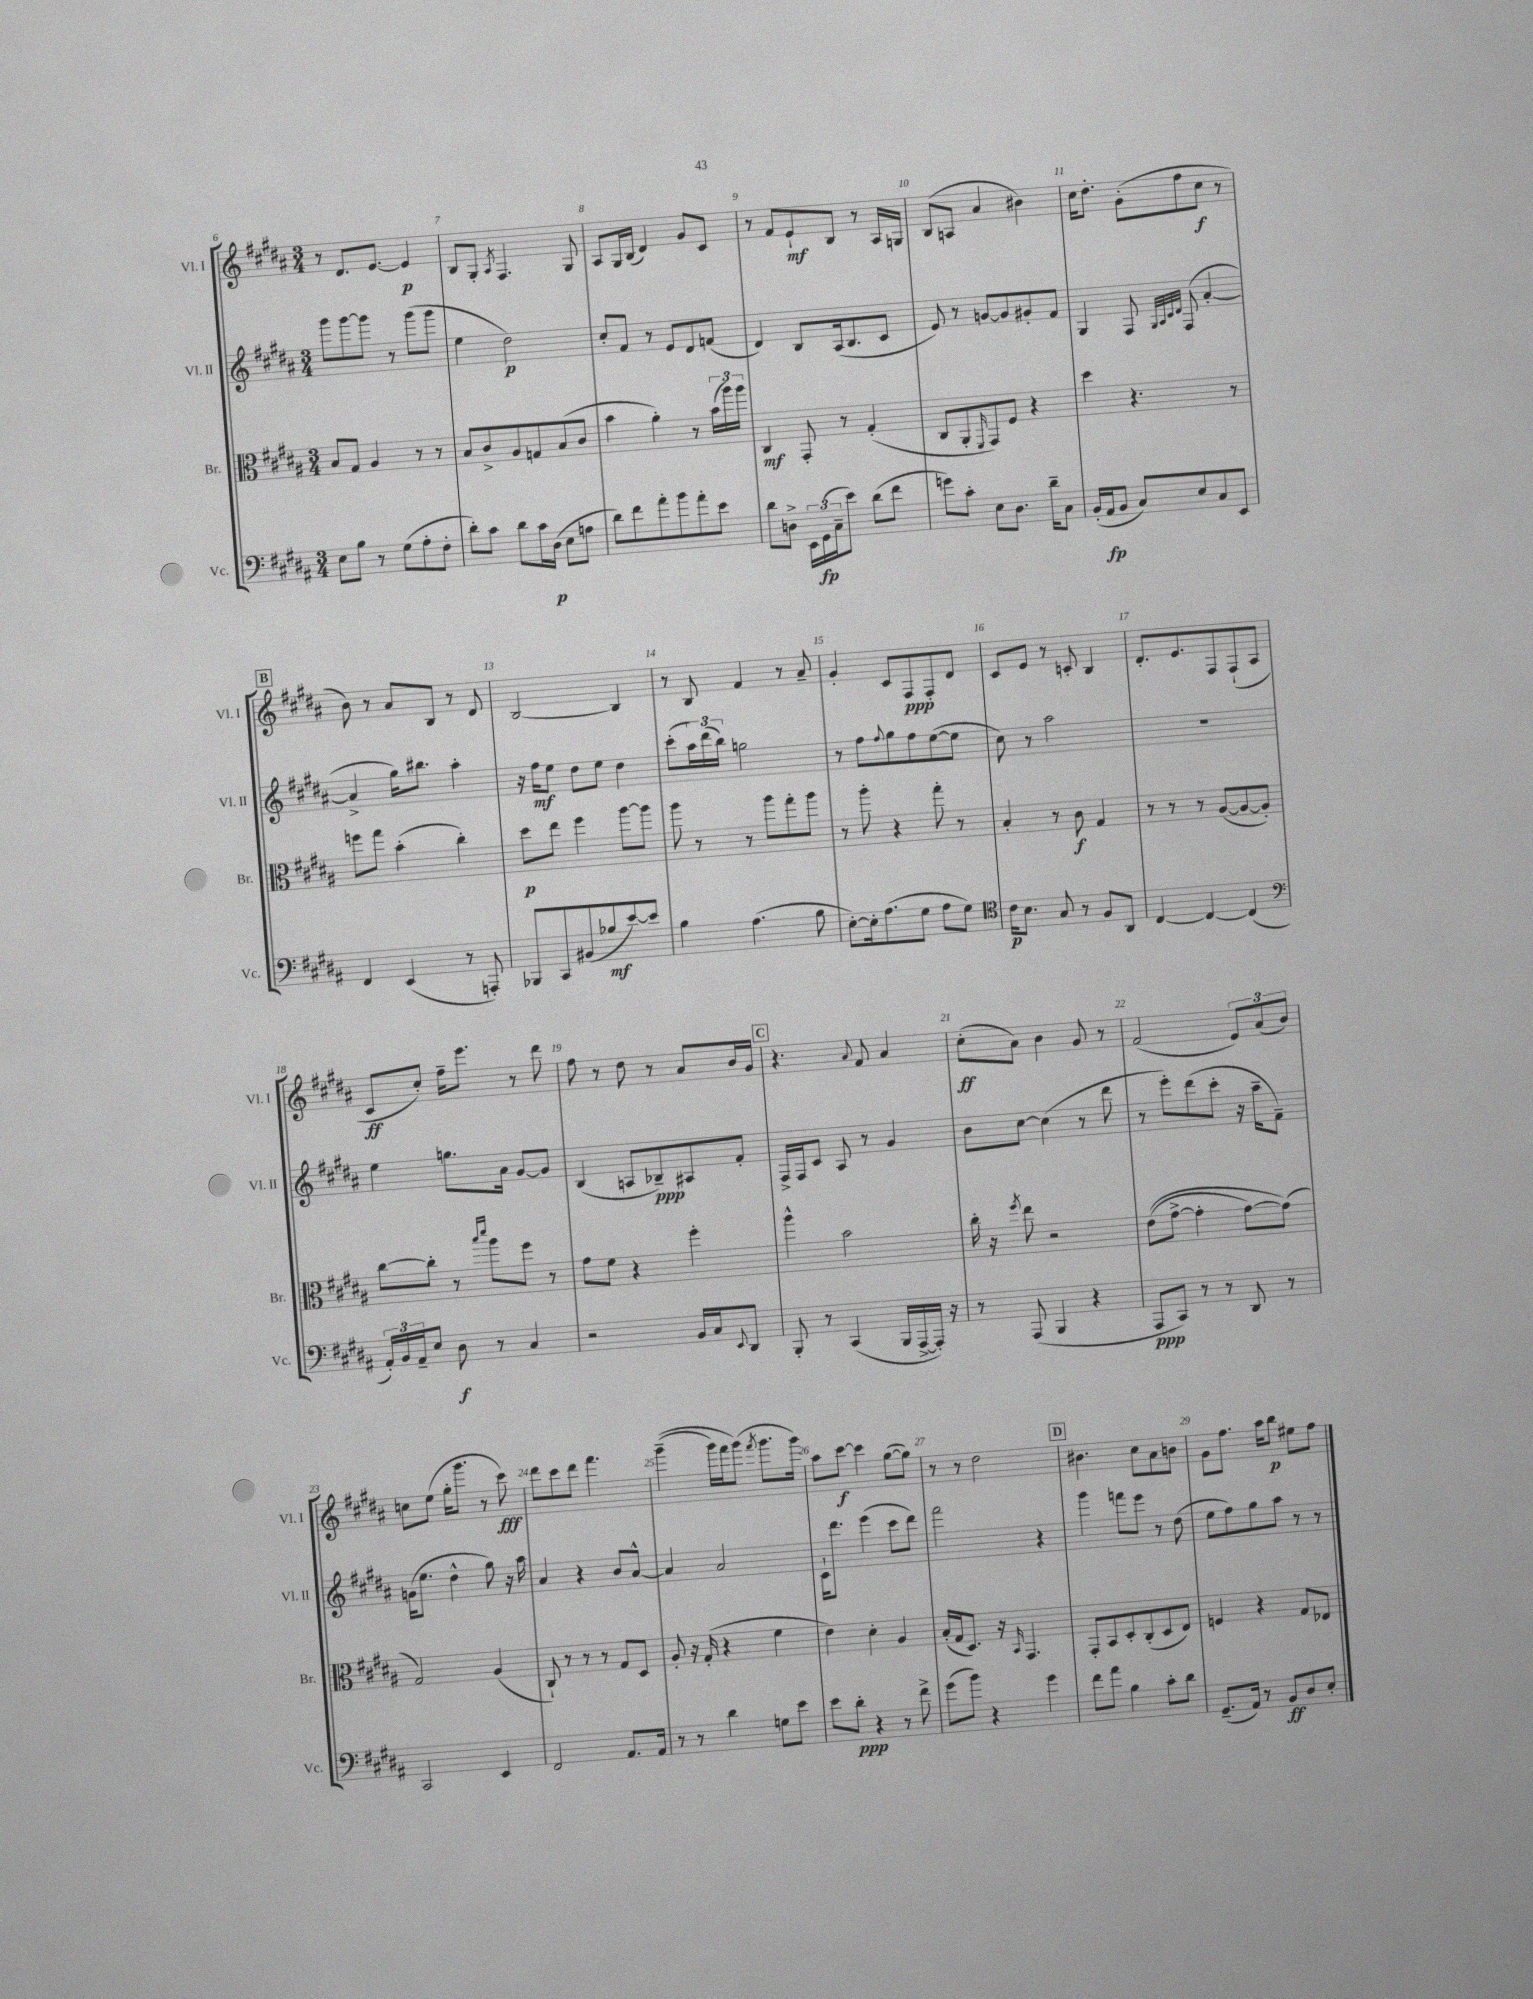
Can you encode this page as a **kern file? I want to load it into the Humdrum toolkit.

**kern	**kern	**kern	**kern
*staff4	*staff3	*staff2	*staff1
*clefF4	*clefC3	*clefG2	*clefG2
*k[f#c#g#d#a#]	*k[f#c#g#d#a#]	*k[f#c#g#d#a#]	*k[f#c#g#d#a#]
*M3/4	*M3/4	*M3/4	*M3/4
8E\L	8B/L	8ggg#\L	8r
8B\J	8G#/J	[8ggg#\	8.d#/L
8r	4A#/	8ggg#\]J	.
.	.	.	[8.e/J
(8G#\L	.	8r	.
8A#'\	8r	(8ggg#\L	4e/]
8F#'\J	8r	8ggg#\J	.
=	=	=	=
8d#'\L)	8B/L	4ee\	8B/L
8c#\J	8c#^/	.	8G#'/J
.	.	.	8qA#/
8d#\L	8A#/	2dd#\)	4.F#/
16c#\L	8G/	.	.
(16D#\JJ	.	.	.
8E\L	(8B/	.	.
8A\J	8c#/J	.	8G#/
=	=	=	=
8d#\L)	4b\	8cc#'/L	8A#/L
8f#\	.	8f#/J	16G#/L
.	.	.	(16B/JJ
8a#'\	4a#'\)	8r	4d#/)
8b\	.	8e/L	.
8a#'\	8r	8d#/	8g#/L
8e\J	(24b\LL	(8f/J	8c#/J
.	24aa#\)	.	.
.	24aa#\JJ	.	.
=	=	=	=
8d#\L	4C#/	4d#/)	8r
8D^\J	.	.	8f#/L
24EE\LL	8GG#'/	8B/L	8e`/
(24GG#\	.	.	.
24C#~\J	.	.	.
8e\J)	8r	(16A#/k	8B/J
.	.	8.B/	.
(8d#\L	(4G#'/	.	8r
8f#\J	.	8c#/J	16A#/LL
.	.	.	16G/JJ
=	=	=	=
8g\L)	8C#/L	8e/)	(8B/L
8c#'\J	8AA#'/	8r	8A/J
.	16qqFF#/	.	.
8E\L	8GG#/)	[8g/L	4a#/
8.D#\J	8F#/J	8g/]	.
.	4r	8g#'/	4b#\)
16d#~\LK	.	.	.
8C#\J	.	8f#/J	.
=	=	=	=
(16BB'/LL	4dd#\	4G#/	16cc#\LK
16AA#/J	.	.	8.dd#'\J
8BB/J	.	.	.
8C#/L)	4.r	8F#/	(8g#'\L
.	.	32qqG#/LLL	.
.	.	32qqA#/	.
.	.	32qqc#/	.
.	.	32qqd#/JJJ	.
8E/	.	(8F#/	8ff#\
8C#/	.	[4a#'/	8cc#\J
8EE/J	8r	.	8r
=	=	=	=
4FF#/	8ff\L	4a#^/]	8b\)
.	8gg#\J	.	8r
(4EE/	(4b'\	16gg#\LK)	8a#/L
.	.	8.bb#\J	.
.	.	.	8B/J
8r	4cc#'\)	4aa#'\	8r
8AAA'/)	.	.	8d#/
=	=	=	=
8BBB-/L	8dd#\L	16r	[2B/
.	.	16ff#\LK	.
8CC#/	8ee\J	8ee\J	.
(8BB#/	4ff#\	8dd#\L	.
8B-/	.	8ee\J	.
[8e/)	[8aa#\L	4dd#\	4B/]
8e/]J	8aa#\]J	.	.
=	=	=	=
4B\	8aa#\	(8ccc#'\L	8r
.	8r	24aa#\L)	8B/
.	.	(24ddd#\	.
.	.	24bb\JJ)	.
(4.A#\	8r	2gg\	4f#/
.	8aa#\L	.	.
.	8gg#'\	.	8r
8B\	8aa#\J	.	8a#~/
=	=	=	=
[8E'\L)	8r	8r	4g#'/
16E'\]k	8aa#'\	8ff#\L	.
(8.A#\	.	.	.
.	.	8qqff#/	.
.	4r	8gg#\	8c#/L
8G#\J	.	8ff#\	8F#/
8A#\L	8gg#'\	([8ee\	8F#'/
8G#\J)	8r	8ee\]J	8d#/J
=	=	=	=
*clefC4	*	*	*
16c#\LK	4B'/	8cc#\)	8c#/L
8.B\J	.	.	.
.	.	8r	8e/J
8G#/	8r	2aa#\	8r
8r	8c#\	.	8c'/
8F#/L	4G#/	.	4B/
8AA#/J	.	.	.
=	=	=	=
[4C#/	8r	2.r	8.d#'/L
.	8r	.	.
.	.	.	8.e/
4C#/_	8r	.	.
.	([8A#/L	.	8F#/
(4C#/]	8A#/_	.	(8F#`/
.	8A#'/]J)	.	8A#/J
=	=	=	=
*clefF4	*	*	*
24AA#'/LL)	[8cc#\L	4ee\	8c#/L
24BB/	.	.	.
24AA#~/J	.	.	.
8E/J	8cc#'\]J	.	8cc#'/J)
8D#\	8r	8.gg\L	16ff#~\LK
.	.	.	8.eee\J
.	16qqbb/LL	.	.
.	16qqddd#/JJ	.	.
8r	8aa#\L	.	.
.	.	16a#\Jk	.
4C#/	8ff#\J	[8g#/L	8r
.	8r	8g#/]J	8ddd#\
=	=	=	=
2r	8g#\L	(4B/	8ff#\
.	8f#\J	.	8r
.	4r	8A/L	8dd#\
.	.	8B-~/)	8r
16BB/LL	4ff#'\	8A#/	8a#/L
16C#/J	.	.	.
8qqEE/	.	.	.
8DD#/J	.	8f#'/J	16b/L
.	.	.	16g#/JJ
=	=	=	=
8BBB'/	4aa#^^\	16F#^/LL	4.r
.	.	16F#/J	.
8r	.	8c#/J	.
(4CC#/	2b\	8A#/	.
.	.	.	8qqa#/
.	.	8r	8f#/
16BBB/LL	.	4g#/	4a#/
[16AAA#^/	.	.	.
16AAA#'/]JJ)	.	.	.
16r	.	.	.
=	=	=	=
8r	16cc#'\	8b\L	(8cc#'\L
.	16r	.	.
.	8qff#/	.	.
(8AAA#/	8ee\	[8cc#\J	8a#\J)
4BBB/	2r	(4cc#\]	4b\
4r	.	8r	8g#/
.	.	8ddd#\	8r
=	=	=	=
8AAA#/L	&((8e\L	8r	(2f#/
8CC#/J)	[8g#^\J	8eee'\L)	.
8r	4g#'\]	(8ddd#\	.
8r	.	8ccc#'\J	.
8DD#/	[8g#\L)	16r	12e/L)
.	.	16aa#~\LK	.
.	.	.	(12a#/
8r	(8g#\]J&)	8f#~\J)	.
.	.	.	12b/J)
=	=	=	=
2CC#/	2G#/)	(16g\LK	8cc\L
.	.	8.ee\J	.
.	.	.	(8ee\J
.	.	4dd#^^\	16gg#'\LK
.	.	.	8.ggg#\J
4EE/	(4A#/	8gg#\)	8r
.	.	16r	8ccc#\)
.	.	16aa#\	.
=	=	=	=
2FF#/	8C#`/)	4a#/	8ddd#\L
.	8r	.	8ccc#\
.	8r	4r	8ddd#\J
.	8r	.	4.fff#\
8.AA#/L	8G#/L	8b/L	.
.	8D#/J	[8a#^^/J	.
16AA#/Jk	.	.	.
=	=	=	=
8r	8A#'/	4a#/]	&((4ggg#~\
8r	16r	.	.
.	(16G#'/	.	.
4d#\	4r	2a#/	16ggg#\LL)
.	.	.	16fff#\J
.	.	.	(8ggg#\J&)
.	.	.	8qfff#/
8G\L	4f#\	.	8.ggg#\L
8e\J	.	.	.
.	.	.	16ggg#\Jk)
=	=	=	=
8e\L	4e\)	16c#`\LK	8aa#\L
.	.	8.ddd#\J	.
8d#'\J	.	.	[8ccc#\J
4r	4d#'\	(4eee\	4ccc#\]
8r	4A#/	8ccc#\L	([8gg#\L
8f#^\	.	8ddd#\J)	8gg#\]J)
=	=	=	=
(8g#\L	(16B'/LL	2fff#\	8r
.	16G#/J	.	.
8b\J)	8.D#/J)	.	8r
4r	.	.	2dd#\
.	16r	.	.
.	16qqBB/	.	.
.	4.GG#/	.	.
4g#\	.	4r	.
=	=	=	=
8f#\L	8GG#'/L	4ggg#\	4.b#\
8a#\J	8BB/	.	.
4B\	8D#'/	8fff\L	.
.	(8C#'/	8eee\J	8cc#\L
8c#'\L	8D#/	8r	8a#\
8d#\J	8E/J)	(8dd#\	8b\J
=	=	=	=
(8.GG#~/L	4F/	8ee\L	8g#\L
.	.	8ff#\)	8.ff#\J
16AA#/Jk)	.	.	.
8r	4r	8gg#\	.
.	.	.	16aa#\LK
8BB/L	.	8aa#\J	8bb\J
8D#/	8G#/L	8r	8ee#\L
8E'/J	8E-/J	8r	8ff#\J
==	==	==	==
*-	*-	*-	*-
